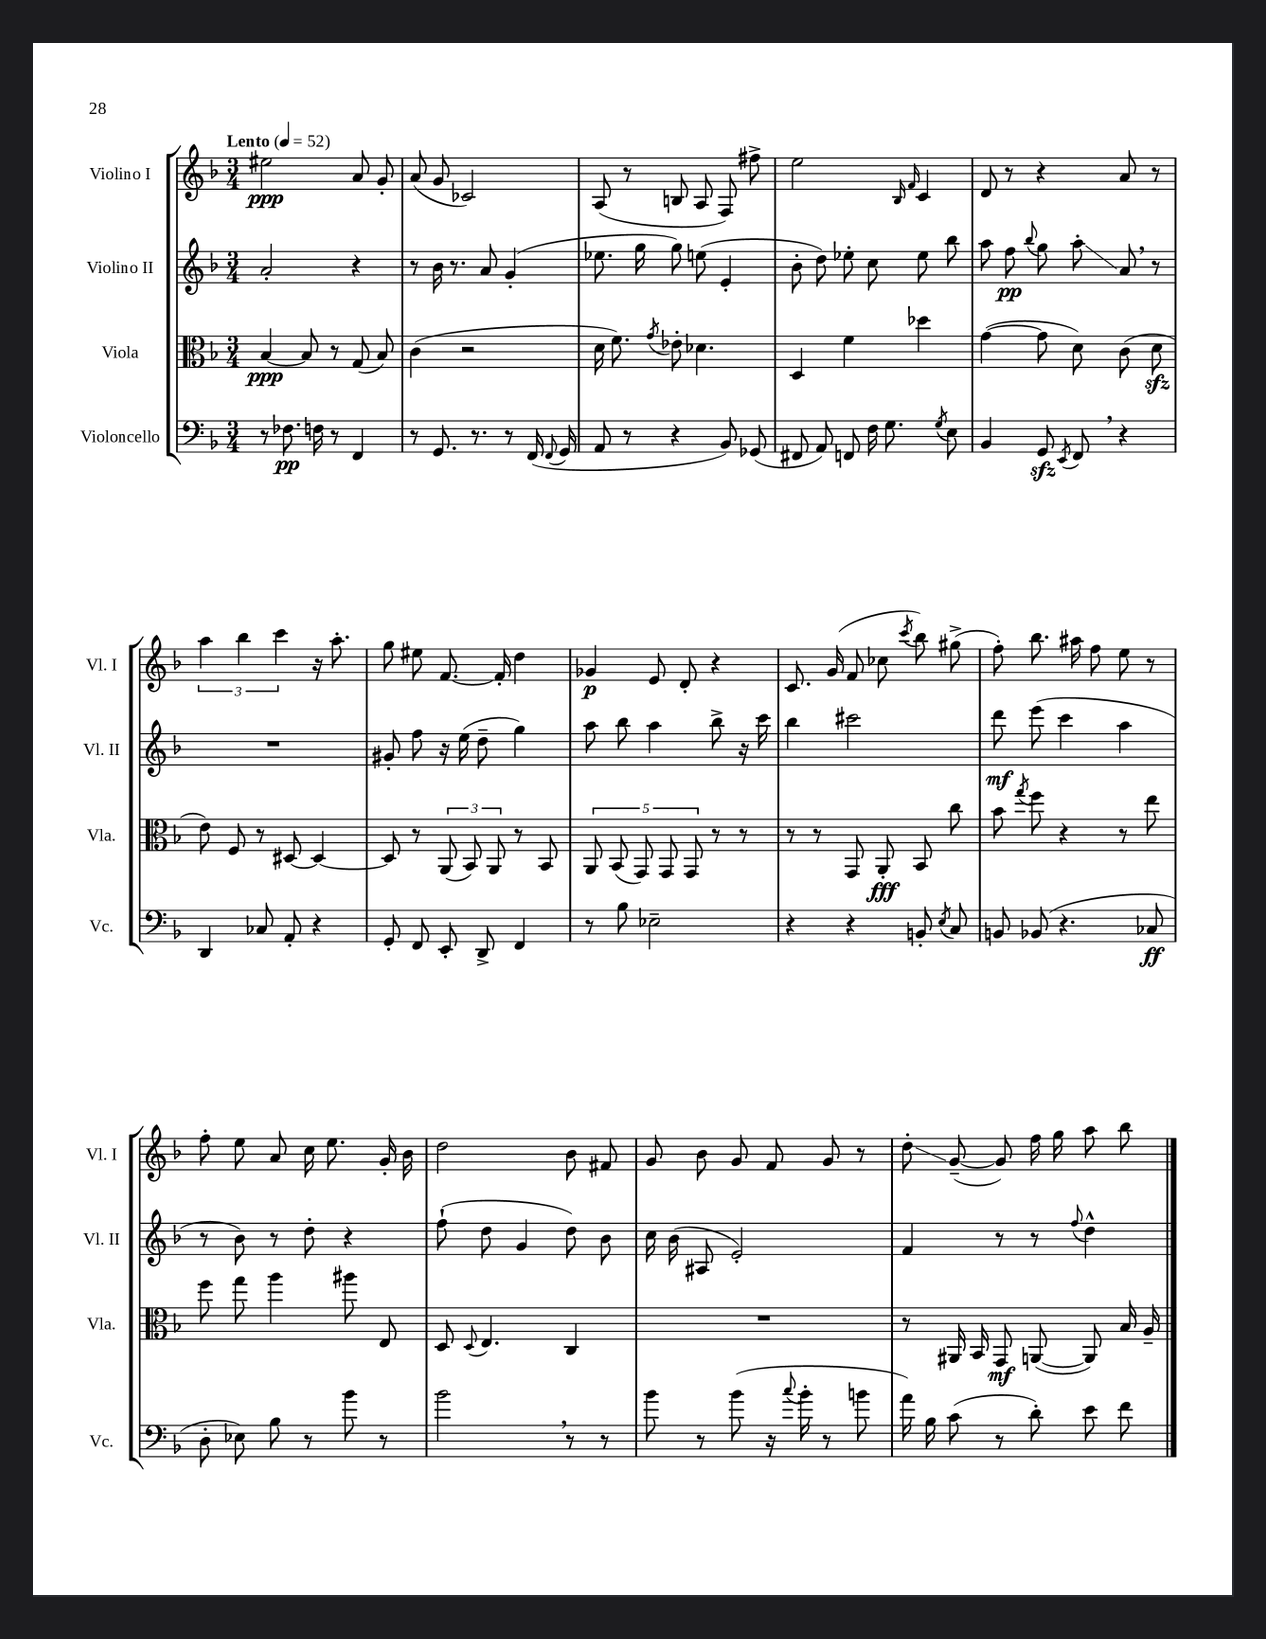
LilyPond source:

<<
\new StaffGroup <<
\new Staff = "s0" \with { instrumentName = "Violino I" shortInstrumentName = "Vl. I" } {
    \clef treble \key f \major \numericTimeSignature \time 3/4 \tempo "Lento" 4 = 52
    \autoBeamOff eis''2\ppp a'8 g'8-. |
    a'8( g'8 ces'2) |
    a8( r8 b8 a8 f8) fis''8-> |
    e''2 \grace { bes16 f'16 } c'4 |
    d'8 r8 r4 a'8 r8 |
    \tuplet 3/2 { a''4 bes''4 c'''4 } r16 a''8.-. |
    g''8 eis''8 f'8.~ f'16-. d''4 |
    ges'4\p e'8 d'8-. r4 |
    c'8. g'16( f'8 ces''8 \acciaccatura { c'''8 } bes''8) gis''8->( |
    f''8-.) bes''8. ais''16 f''8 e''8 r8 |
    f''8-. e''8 a'8 c''16 e''8. g'16-. bes'16 |
    d''2 bes'8 fis'8 |
    g'8 bes'8 g'8 f'8 g'8 r8 |
    d''8-.\glissando g'8~--( g'8) f''16 g''16 a''8 bes''8 \bar "|." |
}
\new Staff = "s1" \with { instrumentName = "Violino II" shortInstrumentName = "Vl. II" } {
    \clef treble \key f \major \numericTimeSignature \time 3/4
    \autoBeamOff a'2-. r4 |
    r8 bes'16 r8. a'8 g'4-.( |
    ees''8. g''16 g''8) e''8( e'4-. |
    bes'8-. d''8) ees''8-. c''8 ees''8 bes''8 |
    a''8 f''8\pp \appoggiatura { bes''8 } g''8 a''8-.\glissando a'8 \breathe r8 |
    R2. |
    gis'8-. f''8 r16 e''16( d''8-- g''4) |
    a''8 bes''8 a''4 bes''8-> r16 c'''16 |
    bes''4 cis'''2 |
    d'''8\mf e'''8( c'''4 a''4 |
    r8 bes'8) r8 d''8-. r4 |
    f''8-!( d''8 g'4 d''8) bes'8 |
    c''16 bes'16( ais8 e'2-.) |
    f'4 r8 r8 \appoggiatura { f''8 } d''4-^ \bar "|." |
}
\new Staff = "s2" \with { instrumentName = "Viola" shortInstrumentName = "Vla." } {
    \clef alto \key f \major \numericTimeSignature \time 3/4
    \autoBeamOff bes4~\ppp bes8 r8 g8( bes8) |
    c'4( r2 |
    d'16 f'8.) \acciaccatura { g'8 } ees'8-. des'4. |
    d4 f'4 des''4 |
    g'4~( g'8 d'8) c'8( d'8\sfz |
    e'8) f8 r8 dis8~ dis4~ |
    dis8 r8 \tuplet 3/2 { a,8( bes,8) a,8 } r8 bes,8 |
    \tuplet 5/4 { a,8 bes,8( g,8) g,8 g,8 } r8 r8 |
    r8 r8 g,8 a,8-.\fff bes,8 c''8 |
    bes'8 \acciaccatura { g''8 } f''8 r4 r8 e''8 |
    f''8 g''8 a''4 ais''8 e8 |
    d8 \appoggiatura { d8 } e4. c4 |
    R2. |
    r8 ais,16 bes,16 g,8\mf a,8~( a,8) bes16 a16-- \bar "|." |
}
\new Staff = "s3" \with { instrumentName = "Violoncello" shortInstrumentName = "Vc." } {
    \clef bass \key f \major \numericTimeSignature \time 3/4
    \autoBeamOff r8 fes8.\pp f16 r8 f,4 |
    r8 g,8. r8. r8 f,16( \appoggiatura { f,8 } g,16 |
    a,8 r8 r4 bes,8) ges,8( |
    fis,8 a,8) f,8 f16 g8. \acciaccatura { g8 } e8 |
    bes,4 g,8\sfz \acciaccatura { e,8 } f,8 \breathe r4 |
    d,4 ces8 a,8-. r4 |
    g,8-. f,8 e,8-. d,8-> f,4 |
    r8 bes8 ees2-- |
    r4 r4 b,8-. \acciaccatura { e8 } c8 |
    b,8 bes,8( r4. ces8\ff |
    d8-. ees8) bes8 r8 bes'8 r8 |
    bes'2 \breathe r8 r8 |
    bes'8 r8 bes'8( r16 \appoggiatura { c''8 } bes'16-. r8 b'8 |
    a'16) bes16 c'8( r8 d'8-.) e'8 f'8 \bar "|." |
}
>>
>>
\layout { \context { \Score \remove "Bar_number_engraver" } }
